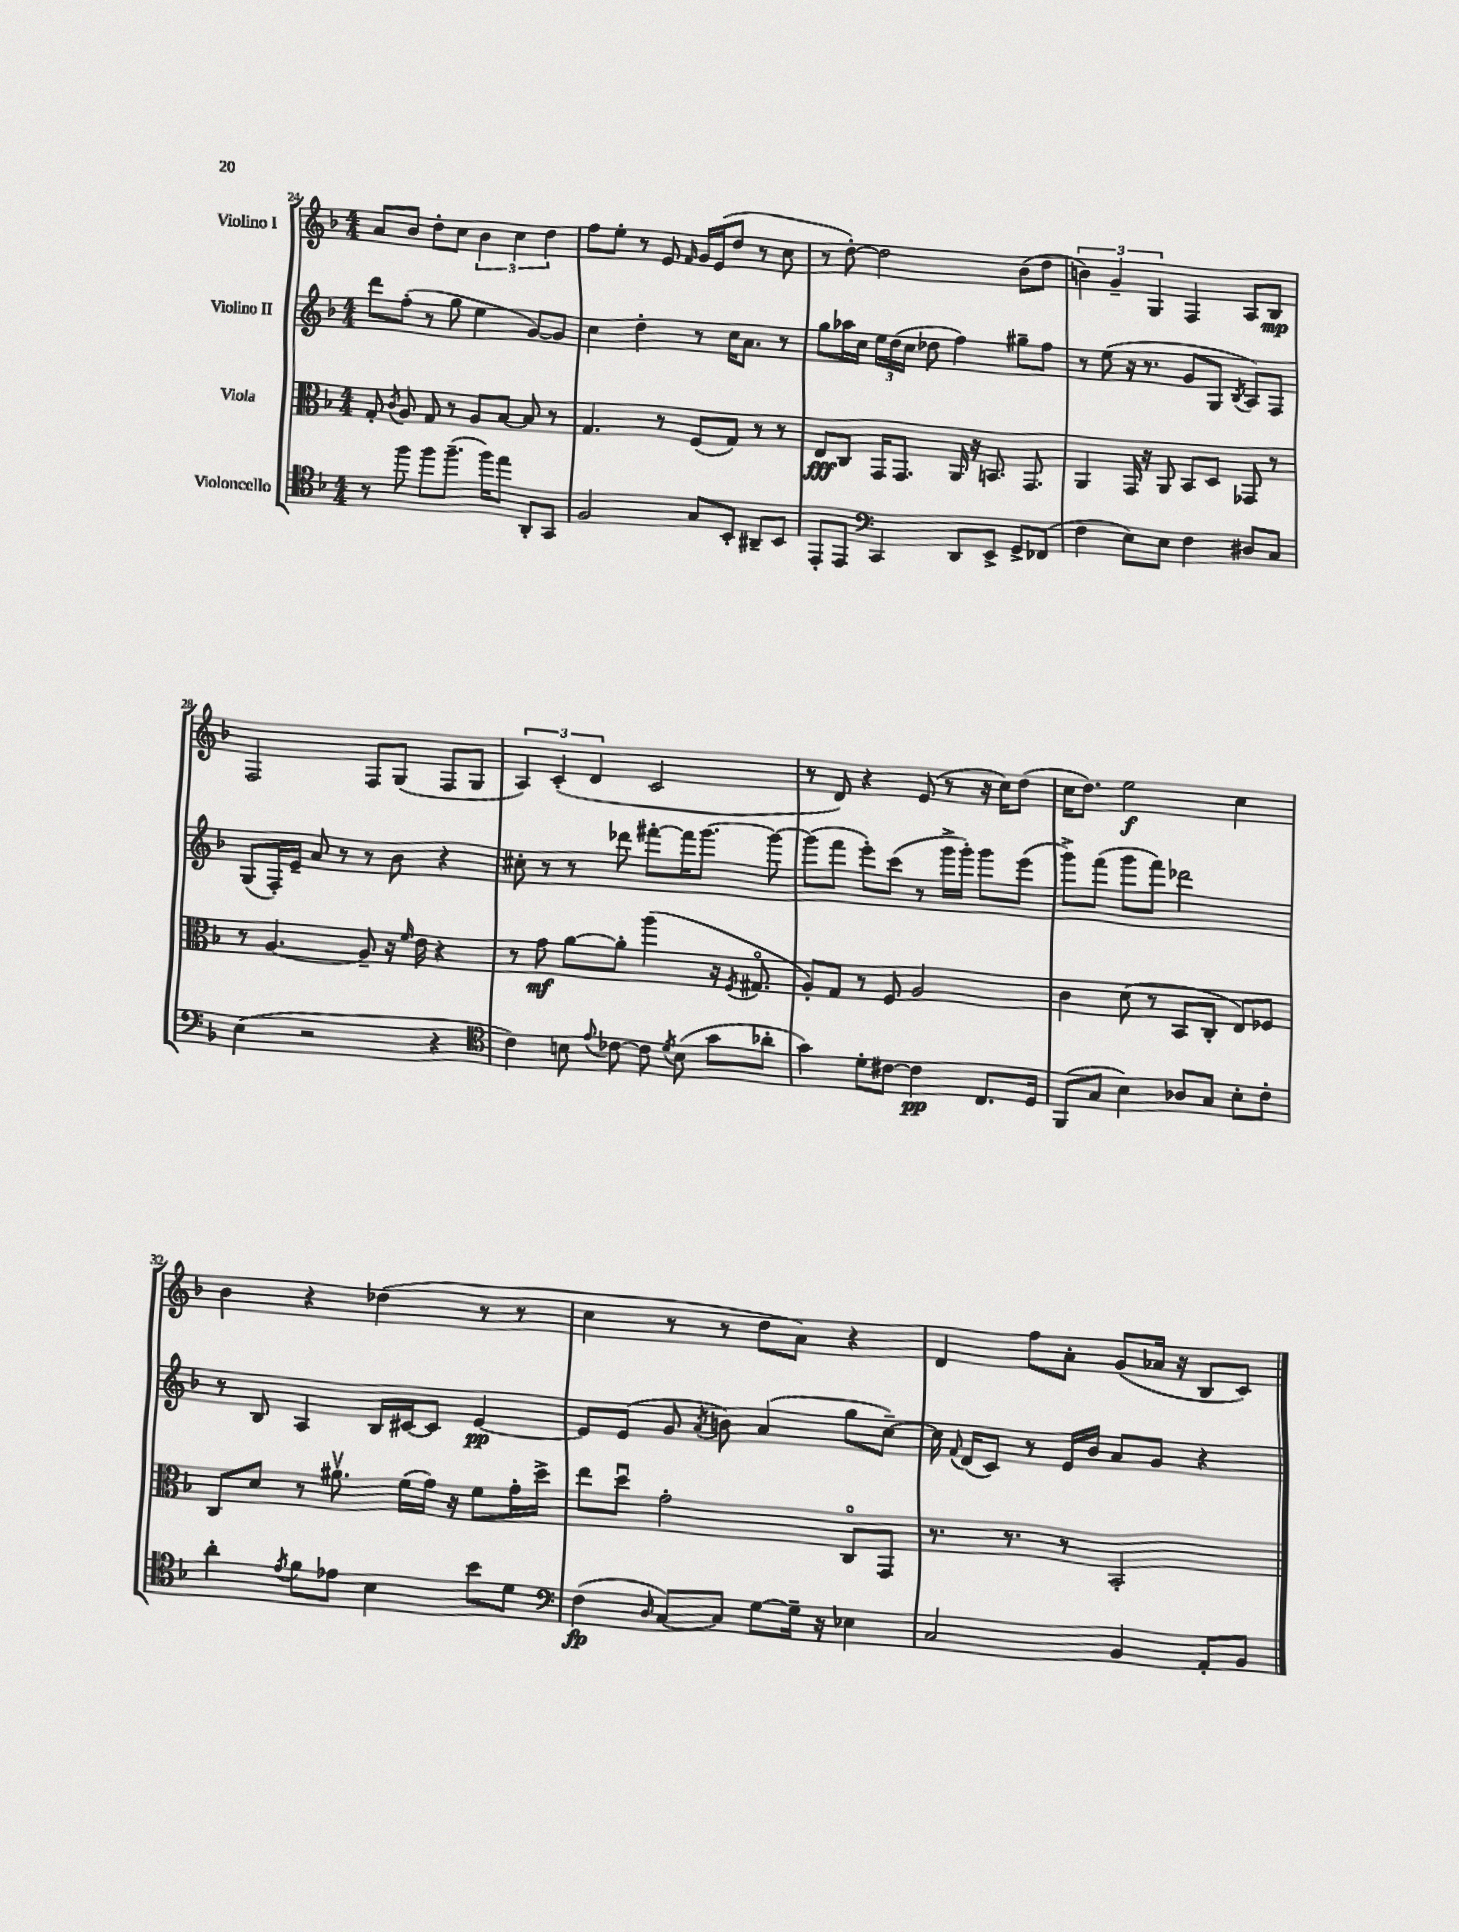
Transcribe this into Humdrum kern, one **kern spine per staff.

**kern	**kern	**kern	**kern
*staff4	*staff3	*staff2	*staff1
*clefC4	*clefC3	*clefG2	*clefG2
*k[b-]	*k[b-]	*k[b-]	*k[b-]
*M4/4	*M4/4	*M4/4	*M4/4
8r	8G'	8ddd	8a
.	8qc	.	.
8ff	8A	(8ff'	8b-
8ff	8G	8r	8dd'
(8.ff~	8r	8gg	8cc
.	8A	4ee	6b-
16ff)	.	.	.
8ee	[8B-	.	.
.	.	.	6cc
8AA'	8B-]	[8g)	.
.	.	.	6dd
8GG	8r	8g]	.
=	=	=	=
2F	4.G	4cc	8ff
.	.	.	8ee'
.	.	4dd'	8r
.	8r	.	8e
.	.	.	16qqf
8G	(8F	8r	16g
.	.	.	(16e
8BB-'	8G)	16cc	8dd
.	.	8.a	.
8AA#~	8r	.	8r
8BB-	8r	8r	8cc
=	=	=	=
8EE'	8E	8gg	8r
8EE	8C	16aa-	[8dd')
.	.	16cc	.
*clefF4	*	*	*
4CC	16GG	24ee	2dd]
.	.	(24dd	.
.	8.GG	.	.
.	.	24cc	.
.	.	8dd-	.
8DD	16AA	4ff)	.
.	16r	.	.
8EE^	8.BB	.	.
8GG^	.	8gg#~	(8b-
.	8.GG	.	.
(8FF-	.	8ff	8dd
=	=	=	=
4F	4AA	8r	6b)
.	.	(8ee	.
.	.	.	6g~
8E)	16GG	16r	.
.	16r	8.r	.
.	.	.	6G
8E	8AA	.	.
4F	8BB-	8g	4F
.	8D	8G	.
.	.	8qB-	.
8D#	8GG-	8A)	8A
8C	8r	8F	8B-
=	=	=	=
(4E	8r	(8G	2F
.	[4.A	16F')	.
.	.	16e~	.
2r	.	8a	.
.	.	8r	.
.	8A~]	8r	8F
.	16r	8b-	(8G
.	16qqf	.	.
.	16e	.	.
4r	4r	4r	8F
.	.	.	8G
=	=	=	=
*clefC4	*	*	*
4c)	8r	8cc#'	6A)
.	8g	8r	.
.	.	.	(6c'
8B	[8a	8r	.
.	.	.	6d
8qqe	.	.	.
[8c-	8a']	8ddd-	.
8c-]	(4aa	[8fff#'	2c
8qd	.	.	.
(8B	.	16fff#]	.
.	.	[8.ggg	.
8g	16r	.	.
.	8qF	.	.
.	8.G#o	.	.
8a-'	.	8ggg_	.
=	=	=	=
4g)	8A')	(8ggg]	8r
.	8G	8fff	8d)
8d'	8r	8eee')	4r
[8c#	8F	(8ccc	.
4c#]	2A	8r	(8e
.	.	16ggg^	8r
.	.	16ggg')	.
8.C	.	8ggg	16r
.	.	.	16cc)
.	.	(8eee	(8dd
16D	.	.	.
=	=	=	=
(8FF	4c	8ggg^)	16cc
.	.	.	8.dd)
8G	.	(8fff	.
4B-)	(8d	8ggg	2ee
.	8r	8fff)	.
8A-	8BB-	2ddd-	.
8G	8C'	.	.
8B-'	8E)	.	4cc
8c'	8F-	.	.
=	=	=	=
4a'	8C	8r	4b-
.	8d	8B-	.
8qe	.	.	.
8f	8r	4A	4r
8e-	8.a#v	.	.
4B-	.	16B-	(4dd-
.	(16f	[16c#	.
.	16g)	8c#]	.
.	16r	.	.
8b-	8f	[4e	8r
8d	16g'	.	8r
.	16dd^	.	.
=	=	=	=
*clefF4	*	*	*
(4F	8ee	8e]	4cc
.	8ddu	(8e	.
16qqD	.	.	.
[8C)	2g'	8g	8r
.	.	8qa	.
8C]	.	8b)	8r
[8G	.	(4a	8dd
16G~]	.	.	8a)
16r	.	.	.
4E-	8Co	8gg	4r
.	8GG	[8cc~)	.
=	=	=	=
2C	8.r	16cc]	4d
.	.	8qqf	.
.	.	(16d	.
.	.	8c)	.
.	8.r	.	.
.	.	8r	8ff
.	8r	16e	8a'
.	.	16b-	.
4BB-	2BB-'	8a	(8g
.	.	8g	16a-
.	.	.	16r
8AA'	.	4r	8B-
8BB-	.	.	8c)
==	==	==	==
*-	*-	*-	*-
